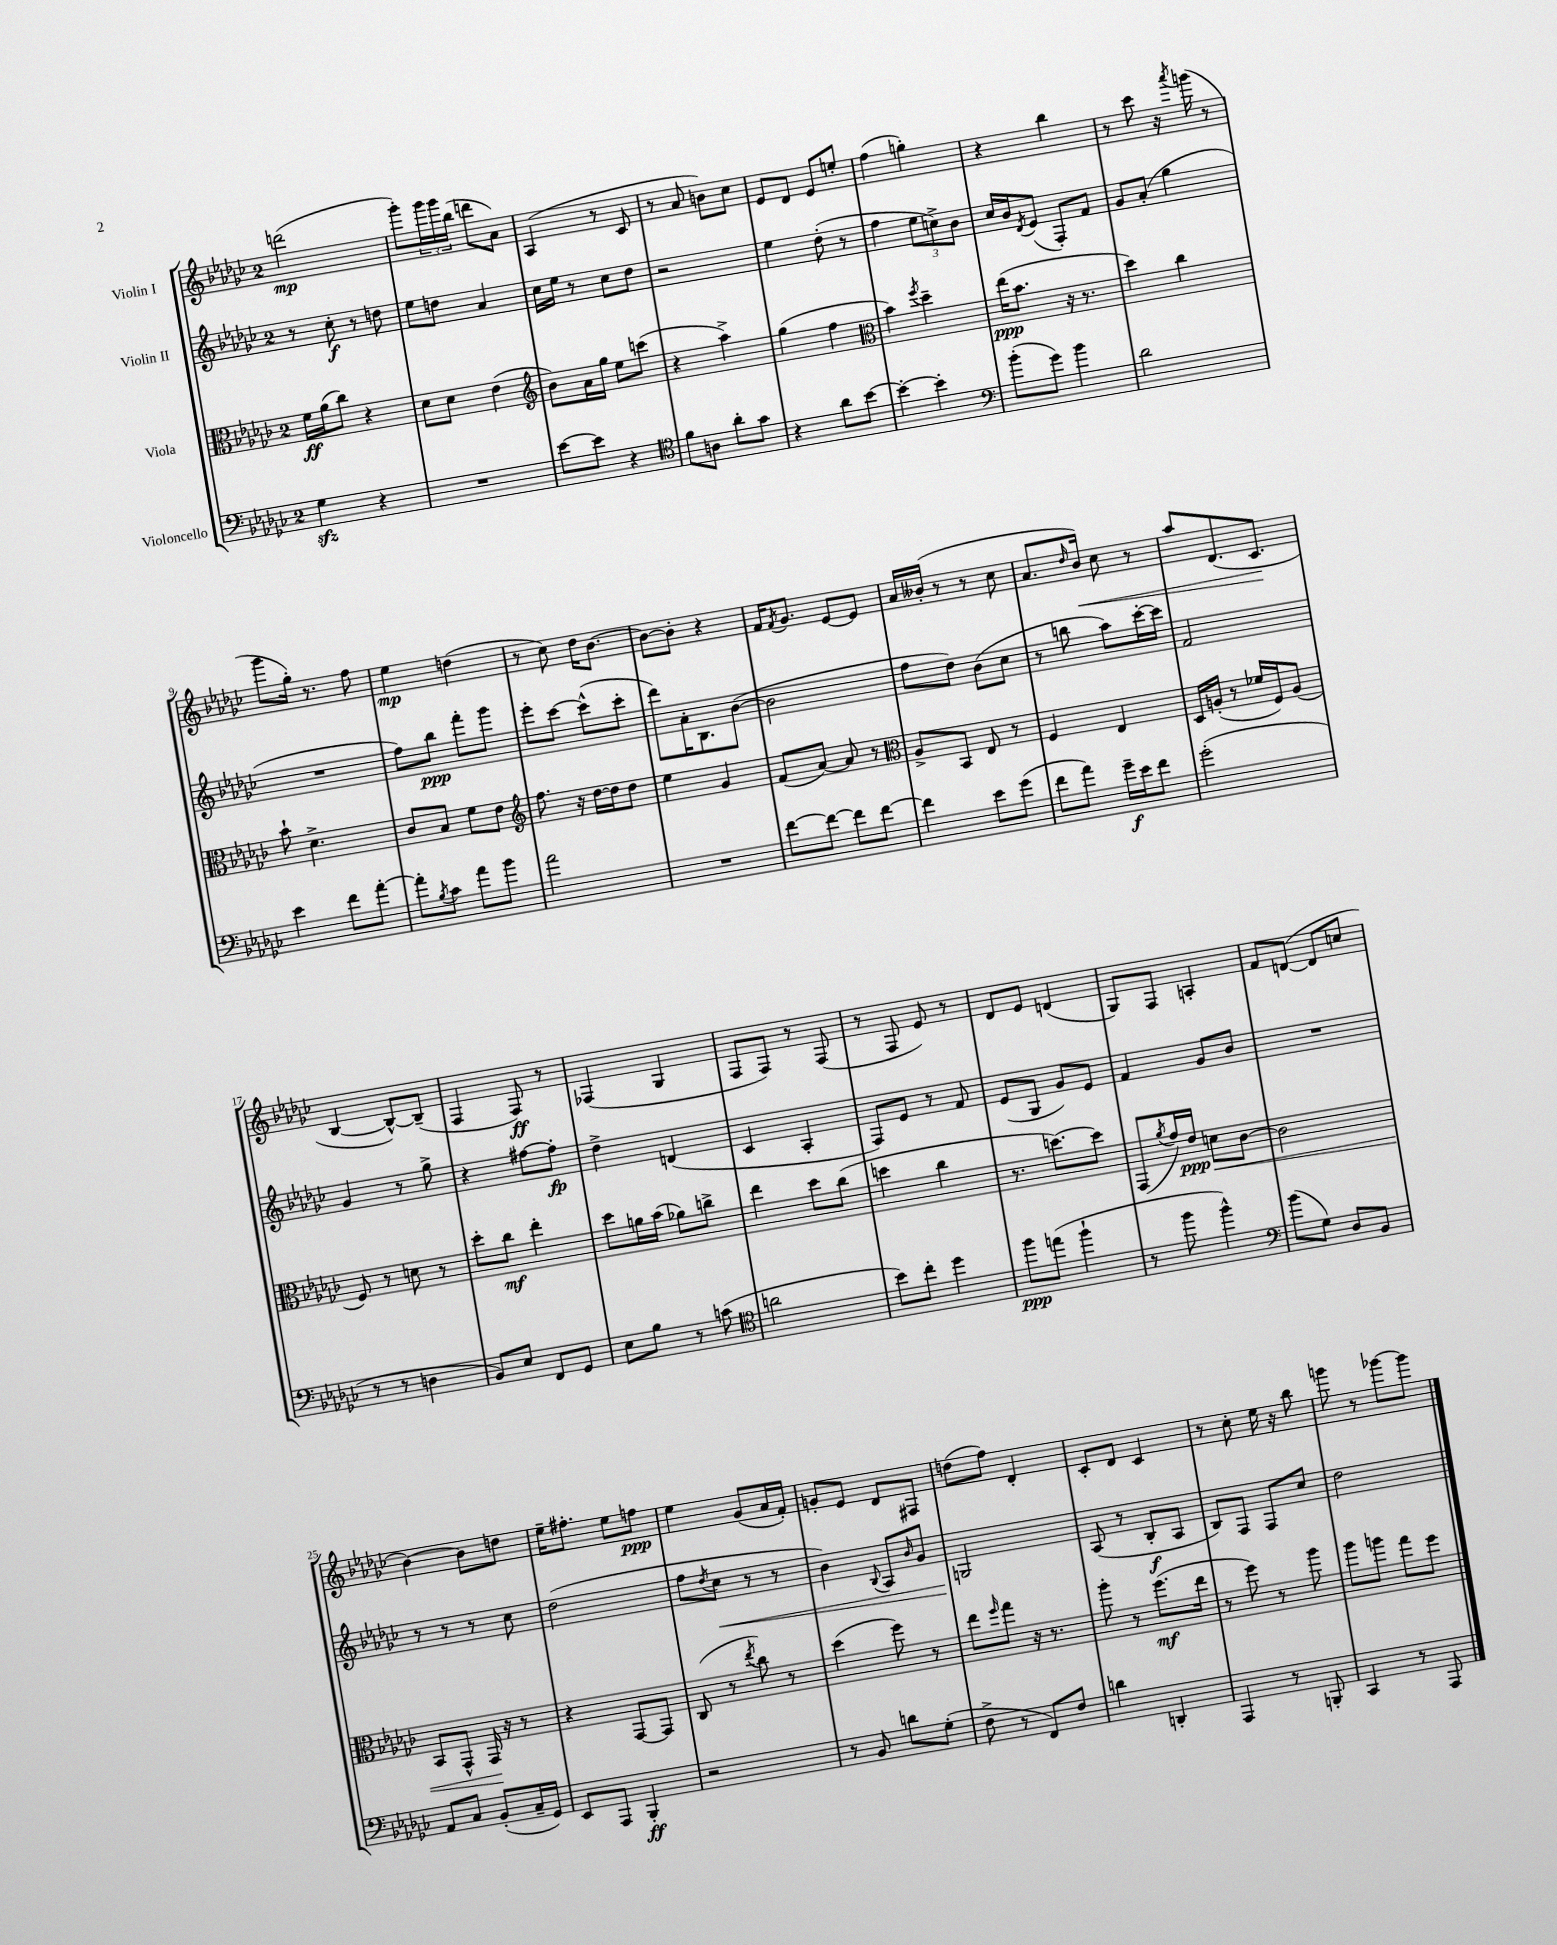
<<
\new StaffGroup <<
\new Staff = "s0" \with { instrumentName = "Violin I" } {
    \clef treble \key ges \major \once \override Staff.TimeSignature.style = #'single-digit \time 2/4
    d'''2\mp( |
    ges'''8-.) \tuplet 3/2 { ges'''16 ges'''16 bes''16( } d'''8 aes'8) |
    aes4( r8 ces'8 |
    r8 aes'8 b'8) ces''8 |
    ees'8 des'8 ees'8 e''8-. |
    f''4( g''4-.) |
    r4 bes''4 |
    r8 ces'''8 r16 \acciaccatura { aes'''8 } g'''16( r8 |
    ges'''8 ges''16-.) r8. f''8 |
    ees''4\mp d''4( |
    r8 ces''8) des''16 bes'8.~ |
    bes'8~ bes'8-. r4 |
    f'16 \acciaccatura { f'8 } ges'8. ees'8~ ees'8 |
    aes'16 beses'16-.( r8 r8 ces''8 |
    aes'8. \grace { des''16 } bes'16\<) ces''8 r8 |
    aes''8 des'8.( ces'8.\! |
    bes4~ bes8~-^) bes8--( |
    f4 f8\ff) r8 |
    fes4( ges4 |
    f8 f8) r8 f8( |
    r8 f8 ees'8) r8 |
    des'8 ees'8 d'4( |
    ges8) f8 a4-. |
    f'8 d'8~( d'8 c''8 |
    bes'4~) bes'8 d''8 |
    ees''16-- fis''8.-. ees''8 f''8\ppp |
    ees''4 ges'8( aes'16 f'16-.) |
    g'8-. ees'8 des'8 fis8 |
    d''8( f''8) des'4-. |
    ces'8-. des'8 ces'4 |
    r8 ces''8-. ees''16 r16 bes''8 |
    g'''8 r8 ges'''8~ ges'''8 \bar "|." |
}
\new Staff = "s1" \with { instrumentName = "Violin II" } {
    \clef treble \key ges \major \once \override Staff.TimeSignature.style = #'single-digit \time 2/4
    r8 ces''8-.\f r8 d''8 |
    ees''8 d''8 aes'4 |
    ces''16 ees''16 r8 ces''8 des''8 |
    r2 |
    ees''4 des''8-.( r8 |
    f''4 \tuplet 3/2 { ees''8 c''8->) bes'8 } |
    ces''16 bes'16 \acciaccatura { des'8 } ees'8( f8-.) f'8 |
    ges'8 aes'8-.( ges''4 |
    R2 |
    f''8) bes''8\ppp f'''8-. ges'''8 |
    ees'''8-. ces'''8~ ces'''8-^( ces'''8-. |
    des'''8) aes'16-. bes8. bes'8~( |
    bes'2 |
    f''8 des''8) bes'8( ces''8 |
    r8 b''8 aes''8) ces'''16~-. ces'''16 |
    f'2 |
    ges'4 r8 ges''8-> |
    r4 fis''8~ fis''8-.\fp |
    des''4-> d'4( |
    ces'4 aes4-. |
    f8) ees'8 r8 f'8 |
    ees'8( ges8 ges'8) ees'8 |
    f'4 ges'8 bes'8 |
    R2 |
    r8 r8 r8 ces''8 |
    des''2( |
    f''8 \acciaccatura { des''8 } ces''8\< r8 r8 |
    bes'4) \appoggiatura { bes8 } aes8 \grace { bes'16 } ges'8 |
    g2\! |
    aes8( r8 bes8-.\f aes8 |
    bes8) f8 f8 ces''8 |
    des''2 \bar "|." |
}
\new Staff = "s2" \with { instrumentName = "Viola" } {
    \clef alto \key ges \major \once \override Staff.TimeSignature.style = #'single-digit \time 2/4
    f'16\ff aes'16( ces''8) r4 |
    des'8 des'8 ees'4( |
    \clef treble bes'8) aes'16 ges''16 ees''8 c'''8( |
    r4 aes''4->) |
    ges''4( f''4 |
    \clef alto bes'4) \acciaccatura { f''8 } des''4-- |
    ees''16\ppp( bes'8. r16 r8. |
    des''4) ces''4 |
    bes'8-! des'4.-> |
    ces'8 bes8 f'8 ees'8 |
    \clef treble f''8. r16 des''16~ des''16 des''8 |
    ees''4 ges'4 |
    f'8( aes'8~) aes'8 r8 |
    \clef alto aes8-> bes,8 ees8 r8 |
    f4 ees4 |
    des16 a16-.( r8 fes'16 f16) a8( |
    f8) r8 d'8 r8 |
    des''8-. ces''8\mf ees''4-. |
    des''8 a'16 bes'16( aes'8) c''8-> |
    ees''4 des''8 ces''8( |
    d''4 ces''4 |
    r8. d''8.~) d''8 |
    ges,8( \acciaccatura { aes'8 } ges'16) ees'16\ppp d'8\< ces'8~ |
    ces'2 |
    bes,8 ges,8-^ ges,16\! r16 r8 |
    r4 ges,8~ ges,8 |
    ces8( r8 \acciaccatura { ees''8 } ces''8) r8 |
    des''4( f''8) r8 |
    ees''8 \grace { f''16 } ges''8 r16 r8. |
    aes''8-. r8 f''8.\mf( ees''16 |
    r8 f''8) r8 aes''8 |
    aes''8 a''8 ges''8 f''8 \bar "|." |
}
\new Staff = "s3" \with { instrumentName = "Violoncello" } {
    \clef bass \key ges \major \once \override Staff.TimeSignature.style = #'single-digit \time 2/4
    ges4\sfz r4 |
    R2 |
    ees'8~ ees'8 r4 |
    \clef tenor f'8 a8 aes'8-. ges'8 |
    r4 aes'8 bes'8~ |
    bes'4~-. bes'4-. |
    \clef bass bes'8-.( ges'8) bes'4 |
    des'2 |
    ees'4 f'8 aes'8~-. |
    aes'8-. \acciaccatura { bes8 } ces'8 aes'8 bes'8 |
    aes'2 |
    R2 |
    f'8~ f'8~ f'8 f'8~ |
    f'4 ees'8 ges'8( |
    f'8 aes'8) ges'16--\f ees'16 f'8 |
    ges'2-.( |
    r8 r8 d4 |
    bes,8) ees8 f,8 ges,8 |
    ees8 bes8 r8 c'8( |
    \clef tenor a'2 |
    bes'8) ces''8-. des''4 |
    f''8\ppp e''8( f''4-! |
    r8 f''8 f''4-^) |
    \clef bass bes'8( ges8) des8 bes,8 |
    aes,8 ces8 bes,8-.( ces16-- ges,16) |
    ees,8 aes,,8 bes,,4-.\ff |
    r2 |
    r8 bes,8 d'8 ges8-.( |
    f8-> r8 f,8) f8 |
    d'4 d,4-. |
    aes,,4 r8 b,,8-. |
    ces,4 r8 aes,,8 \bar "|." |
}
>>
>>
